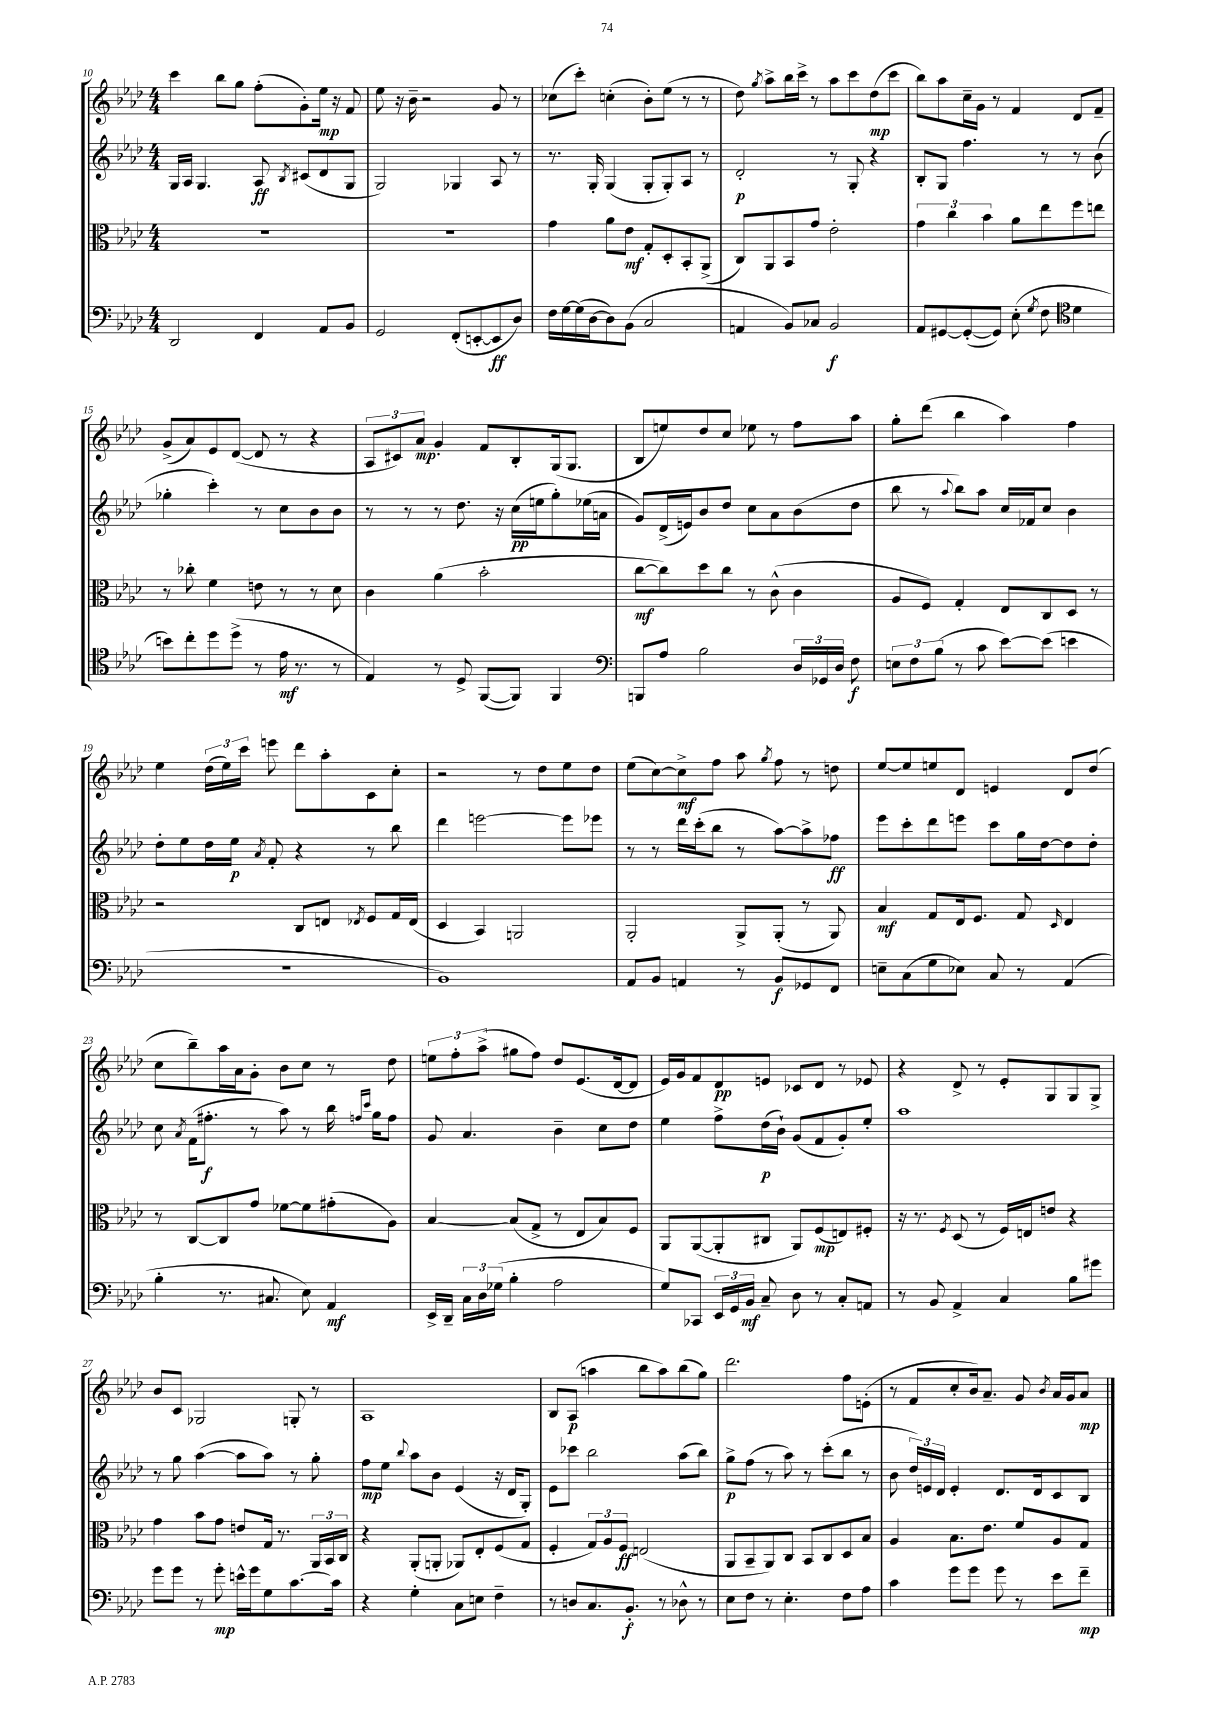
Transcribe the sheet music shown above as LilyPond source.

<<
\new StaffGroup <<
\new Staff = "s0" {
    \clef treble \key aes \major \numericTimeSignature \time 4/4
    \autoBeamOff c'''4 bes''8[ g''8] f''8[-.( g'8-.) ees''16]\mp r16 f'8 |
    ees''8 r16 bes'16-- r2 g'8 r8 |
    ces''8[( c'''8]-.) c''4-.( bes'8[-.) ees''8]( r8 r8 |
    des''8) \acciaccatura { g''8 } aes''8[-> bes''16 c'''16]-> r8 aes''8[ c'''8 des''8\mp( c'''8] |
    bes''8[) aes''8 c''16-- g'16] r8 f'4 des'8[ f'8]-- |
    g'8[->( aes'8) ees'8 des'8]~( des'8 r8 r4 |
    \tuplet 3/2 { aes8[ cis'8) aes'8]\mp } g'4-. f'8[ bes8-. g16( g8.] |
    bes8[ e''8) des''8 c''8] ees''8 r8 f''8[ aes''8] |
    g''8[-. des'''8]( bes''4 aes''4) f''4 |
    ees''4 \tuplet 3/2 { des''16[( ees''16) c'''16] } e'''8 des'''8[ aes''8-. c'8 c''8]-. |
    r2 r8 des''8[ ees''8 des''8] |
    ees''8[( c''8~) c''8->\mf f''8] aes''8 \acciaccatura { g''8 } f''8 r8 d''8 |
    ees''8[~ ees''8 e''8 des'8] e'4 des'8[ des''8]( |
    c''8[ bes''8--) aes''16 aes'16 g'8]-. bes'8[ c''8] r8 des''8 |
    \tuplet 3/2 { e''8[ f''8-. aes''8]->( } gis''8[ f''8]) des''8[ ees'8.( des'16~ des'8] |
    ees'16[) g'16 f'8 des'8\pp e'8] ces'8[ des'8] r8 ees'8 |
    r4 des'8-> r8 ees'8[-. g8 g8 g8]-> |
    bes'8[ c'8] ges2 g8-. r8 |
    aes1 |
    bes8[ aes8]\p( a''4 bes''8[ a''8) bes''8( g''8]) |
    des'''2. f''8[ e'8]-.( |
    r8 f'8[ c''8-. bes'16) aes'8.]-- g'8 \acciaccatura { bes'8 } aes'16[ g'16 aes'8]\mp \bar "|." |
}
\new Staff = "s1" {
    \clef treble \key aes \major \numericTimeSignature \time 4/4
    \autoBeamOff g16[ aes16] g4. aes8\ff \acciaccatura { bes8 } cis'8[( des'8 g8] |
    g2) ges4 aes8 r8 |
    r8. g16-. g4( g8[-. g8-.) aes8] r8 |
    des'2-.\p r8 g8-. r4 |
    bes8[-. g8] f''4. r8 r8 bes'8( |
    ges''4-. c'''4-.) r8 c''8[ bes'8 bes'8] |
    r8 r8 r8 des''8. r16 c''16[\pp( e''16 g''8-.) ees''16( a'16] |
    g'8[) des'16->( e'16) bes'8 des''8] c''8[ aes'8 bes'8( des''8] |
    bes''8 r8 \appoggiatura { aes''8 } bes''8[) aes''8] c''16[ fes'16 c''8] bes'4 |
    des''8[-. ees''8 des''16 ees''16]\p \acciaccatura { aes'8 } f'8-. r4 r8 bes''8 |
    des'''4 e'''2~ e'''8[ ees'''8] |
    r8 r8 des'''16[ c'''16-.( bes''8] r8 aes''8[~) aes''8-> fes''8]\ff |
    ees'''8[ c'''8-. des'''8 e'''8] c'''8[ g''16 des''16~ des''8 des''8]-. |
    c''8 \acciaccatura { aes'8 } f'16[( fis''8.]-.\f r8 aes''8) r8 bes''16 \grace { f''16[ c'''16] } g''16[ f''8] |
    g'8 aes'4. bes'4-- c''8[ des''8] |
    ees''4 f''8[-> des''16\p( bes'16]-!) g'8[( f'8 g'8-.) ees''8]-. |
    aes''1 |
    r8 g''8 aes''4~( aes''8[ aes''8]) r8 g''8-. |
    f''8[\mp ees''8] \appoggiatura { bes''8 } aes''8[ bes'8] ees'4( r16 des'16[ g8]-.) |
    ees'8[ ces'''8] bes''2 aes''8[( bes''8]) |
    g''8[->\p f''8]( r8 aes''8) r8 c'''8[-.( bes''8] r8 |
    bes'8 \tuplet 3/2 { des''16[) e'16 des'16] } e'4-. des'8.[ des'16 c'8 bes8] \bar "|." |
}
\new Staff = "s2" {
    \clef alto \key aes \major \numericTimeSignature \time 4/4
    \autoBeamOff R1 |
    R1 |
    g'4 aes'8[ ees'8]\mf g8[-. des8-. bes,8-. aes,8]->( |
    c8[) aes,8 bes,8 g'8] ees'2-. |
    \tuplet 3/2 { g'4 c''4 bes'4 } aes'8[ ees''8 f''8 e''8] |
    r8 ces''8-. f'4 e'8 r8 r8 des'8 |
    c'4 aes'4( bes'2-. |
    c''8[~\mf c''8) des''8 c''8] r8 c'8-^( c'4 |
    aes8[ f8]) g4-. ees8[ c8 des8] r8 |
    r2 c8[ e8] \acciaccatura { ees8 } f8[ g16 ees16]( |
    des4 bes,4) a,2 |
    aes,2-. aes,8[-> aes,8]-.( r8 aes,8) |
    bes4\mf g8[ ees16 f8.] g8 \grace { des16 } ees4 |
    r8 c8[~ c8 g'8] fes'8[~ fes'8 gis'8-.( aes8]) |
    bes4~ bes8[( g8]-> r8 ees8[ bes8) f8] |
    aes,8[ aes,8~( aes,8-. cis8] aes,8[) f8\mp( e8) fis8]-. |
    r16 r8. \acciaccatura { f8 } des8( r8 f16[) e16 e'8] r4 |
    g'4 bes'8[ g'8] e'8[ g16] r8. \tuplet 3/2 { aes,16[ bes,16 c16] } |
    r4 aes,8[-.( a,8]-. aes,8[) ees8-. f8( g8] |
    f4-. \tuplet 3/2 { g8[) aes8 f8]\ff } e2( |
    aes,8[ bes,8-- aes,8) c8] bes,8[ c8 des8 bes8] |
    aes4 bes8.[ ees'8.] f'8[ aes8 g8] \bar "|." |
}
\new Staff = "s3" {
    \clef bass \key aes \major \numericTimeSignature \time 4/4
    \autoBeamOff des,2 f,4 aes,8[ bes,8] |
    g,2 f,8[-.( e,8~-. e,8\ff des8]) |
    f16[ g16~ g16( des16~ des8) bes,8]( c2 |
    a,4 bes,8[) ces8] bes,2\f |
    aes,8[ gis,8~ gis,8~-.( gis,8]) ees8-.( \acciaccatura { g8 } f8 \clef tenor des'4 |
    b'8[) c''8-. des''8 des''8]->( r8 ees'16\mf r8. r8 |
    ees4) r8 des8-> f,8[~( f,8]) f,4 |
    \clef bass b,,8[ aes8] bes2 \tuplet 3/2 { des16[ ges,16 des16] } f8\f |
    \tuplet 3/2 { e8[ f8 bes8]( } r8 c'8 ees'8[~) ees'8]( e'4 |
    R1 |
    bes,1) |
    aes,8[ bes,8] a,4 r8 bes,8[\f ges,8 f,8] |
    e8[-- c8( g8 ees8]) c8 r8 aes,4( |
    bes4-. r8. cis8. ees8) aes,4\mf |
    ees,16[-> des,16]-- \tuplet 3/2 { c16[ des16 ges16]( } bes4-. aes2 |
    g8[) ces,8] \tuplet 3/2 { ees,16[ g,16 bes,16]\mf } c8-- des8 r8 c8[-. a,8] |
    r8 bes,8 aes,4-> c4 bes8[ gis'8] |
    g'8[ g'8] r8 g'8-.\mp e'16[-^ g'16 g8 c'8.~ c'16] |
    r4 g4-. c8[ e8] f4-- |
    r8 d8[ c8. bes,8.]-.\f r8 des8-^ r8 |
    ees8[ f8] r8 ees4.-. f8[ aes8] |
    c'4 g'8[ g'8] g'8 r8 ees'8[ f'8]--\mp \bar "|." |
}
>>
>>
\layout { \context { \Score currentBarNumber = #10 } }
